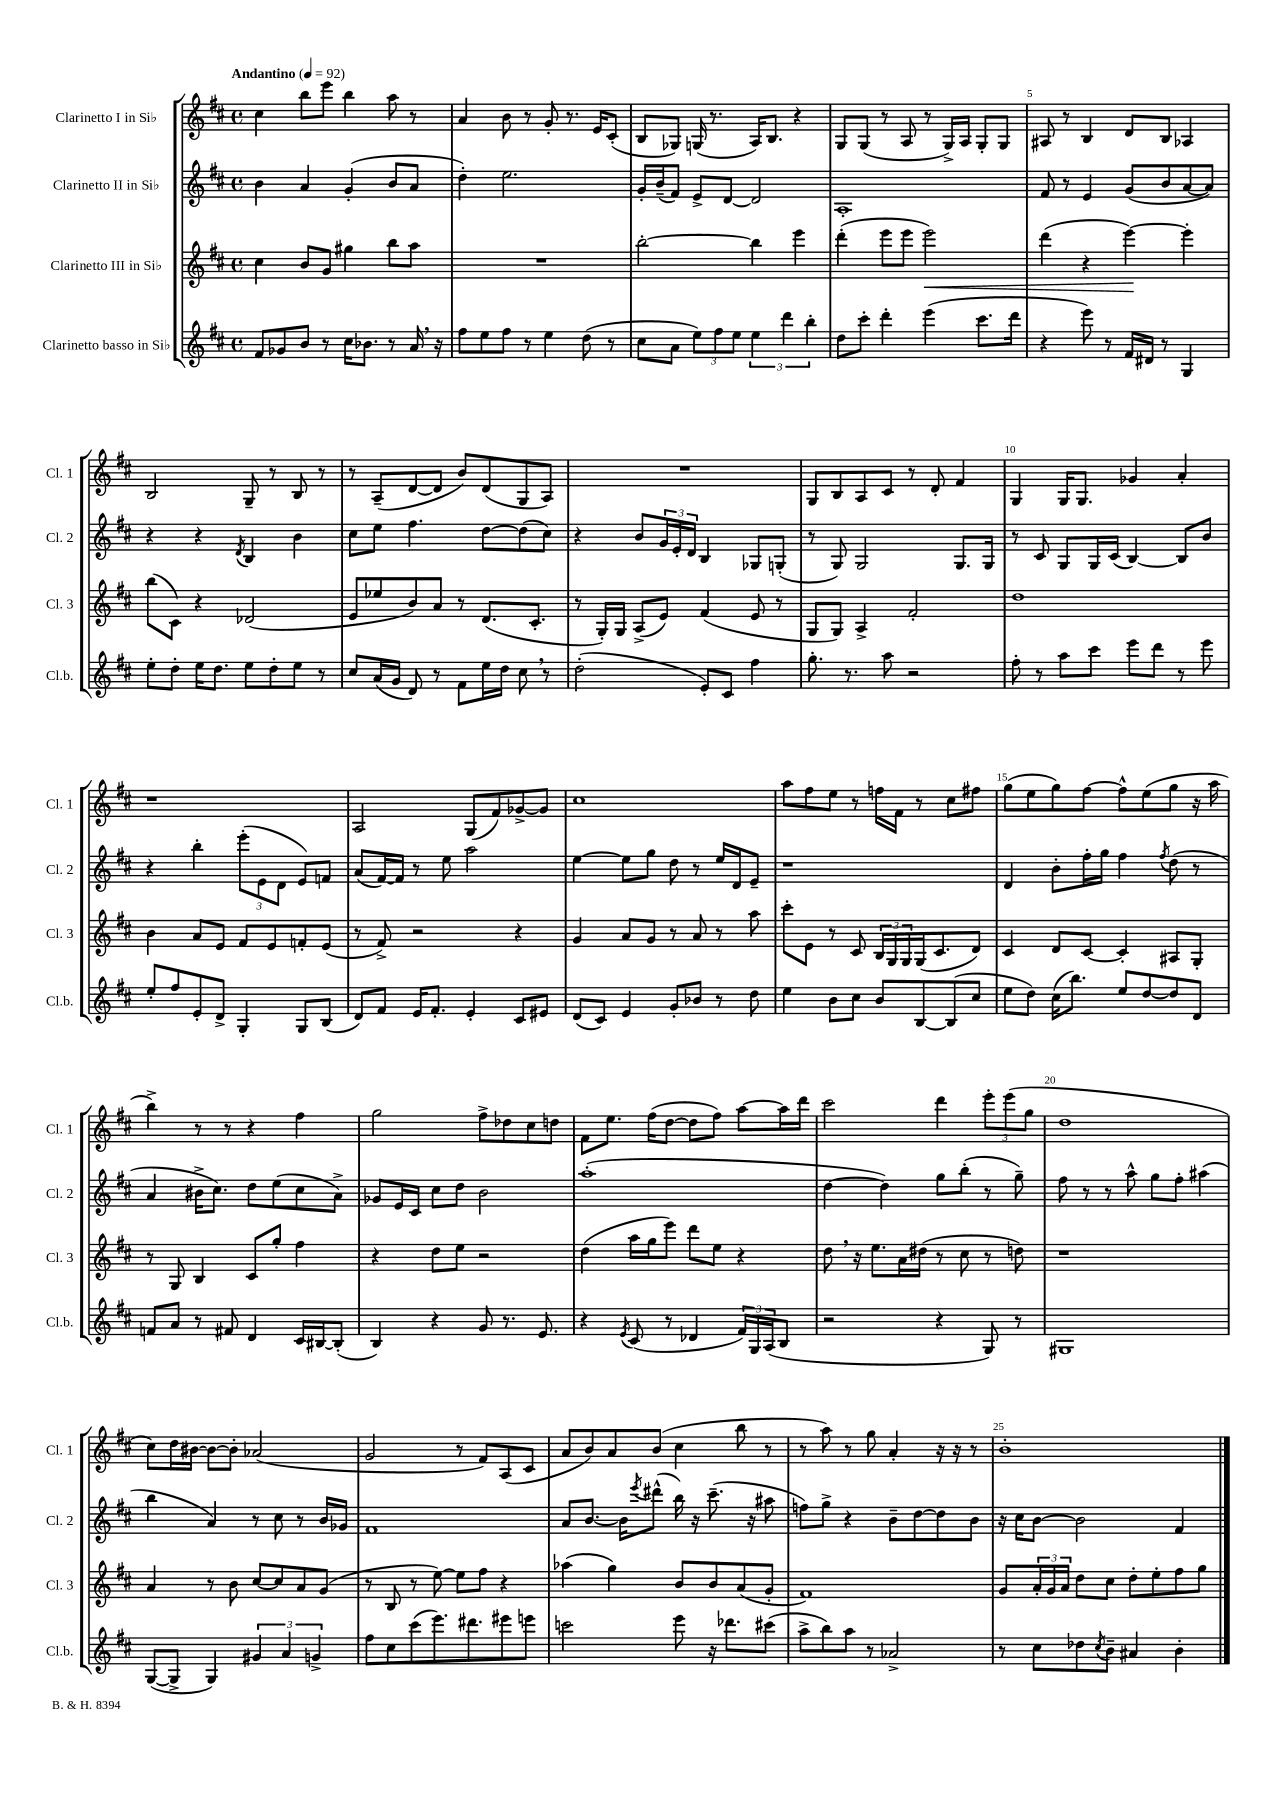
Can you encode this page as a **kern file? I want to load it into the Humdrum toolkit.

**kern	**kern	**kern	**kern
*staff4	*staff3	*staff2	*staff1
*clefG2	*clefG2	*clefG2	*clefG2
*k[f#c#]	*k[f#c#]	*k[f#c#]	*k[f#c#]
*M4/4	*M4/4	*M4/4	*M4/4
*met(c)	*met(c)	*met(c)	*met(c)
*MM92	*MM92	*MM92	*MM92
8f#	4cc#	4b	4cc#
8g-	.	.	.
8b	8b	4a	8bb
8r	8g	.	8eee
16cc#	4gg#	(4g'	4bb
8.b-	.	.	.
8r	8bb	8b	8aa
16a	8aa	8a	8r
16r	.	.	.
=	=	=	=
8ff#	1r	4dd')	4a
8ee	.	.	.
8ff#	.	2.ee	8b
8r	.	.	8r
4ee	.	.	8g'
.	.	.	8.r
(8dd	.	.	.
.	.	.	16e
8r	.	.	(8c#'
=	=	=	=
8cc#	[2bb'	16g'	8B
.	.	(16b~	.
8a	.	8f#)	8G-)
12ee)	.	8e^	(16G
.	.	.	8.r
12ff#	.	.	.
.	.	[8d	.
12ee	.	.	.
6ee	4bb]	2d]	16A)
.	.	.	8.B
6ddd	.	.	.
.	4eee	.	4r
6bb'	.	.	.
=	=	=	=
8dd	(4ddd'	1A'	8G
8ccc#'	.	.	(8G
4ddd'	8eee	.	8r
.	8eee	.	8A
(4eee	2eee)	.	8r
.	.	.	16G^)
.	.	.	16A
8.ccc#	.	.	8G'
.	.	.	8G
16ddd	.	.	.
=	=	=	=
4r	(4ddd	8f#	8A#
.	.	8r	8r
8eee)	4r	4e	4B
8r	.	.	.
16f#	[4eee)	(8g	8d
16d#	.	.	.
8r	.	8b	8B
4G	4eee']	[8a	4A-
.	.	8a])	.
=	=	=	=
8ee'	(8bb	4r	2B
8dd'	8c#)	.	.
16ee	4r	4r	.
8.dd	.	.	.
.	.	8qd	.
8ee	(2d-	4B	8G~
8dd'	.	.	8r
8ee	.	4b	8B
8r	.	.	8r
=	=	=	=
8cc#	8e	8cc#	8r
(16a	8ee-	8ee	(8A~
16g	.	.	.
8d)	8b)	4.ff#	[8d
8r	8a	.	8d]
8f#	8r	.	8b)
16ee	(8.d	[8dd	(8d
16dd	.	.	.
8cc#	.	(8dd]	8G
.	8.c#'	.	.
8r	.	8cc#)	8A)
=	=	=	=
(2dd'	8r	4r	1r
.	16G')	.	.
.	16G	.	.
.	(8A^	8b	.
.	8e)	24g	.
.	.	24e'	.
.	.	24d	.
8e')	(4f#	4B	.
8c#	.	.	.
4ff#	8e	8G-	.
.	8r	(8G'	.
=	=	=	=
8.gg'	8G	8r	8G
.	8G)	8G)	8B
8.r	.	.	.
.	4A^	2G	8A
8aa	.	.	8c#
2r	2f#'	.	8r
.	.	.	8d'
.	.	8.G	4f#
.	.	16G	.
=	=	=	=
8ff#'	1dd	8r	4G
8r	.	8c#	.
8aa	.	8G	16G
.	.	.	8.G
8ccc#	.	16G	.
.	.	(16c#	.
8eee	.	[4B)	4g-
8ddd	.	.	.
8r	.	8B]	4a'
8eee	.	8b	.
=	=	=	=
8ee'	4b	4r	1r
8ff#	.	.	.
8e'	8a	4bb'	.
8d^	8e	.	.
4G'	8f#	(12eee'	.
.	.	12e	.
.	8e	.	.
.	.	12d	.
8G	8f'	8e)	.
(8B	(8e	8f	.
=	=	=	=
8d)	8r	(8a	2A
8f#	8f#^)	[16f#)	.
.	.	16f#]	.
16e	2r	8r	.
8.f#'	.	.	.
.	.	8ee	.
4e'	.	2aa	(8G
.	.	.	8f#)
8c#	4r	.	[8g-^
8e#	.	.	8g-]
=	=	=	=
(8d	4g	[4ee	1cc#
8c#)	.	.	.
4e	8a	8ee]	.
.	8g	8gg	.
8g'	8r	8dd	.
8b-	8a	8r	.
8r	8r	16ee	.
.	.	16d	.
8dd	8aa	8e~	.
=	=	=	=
4ee	8ccc#'	1r	8aa
.	8e	.	8ff#
8b	8r	.	8ee
8cc#	8c#	.	8r
8b	24B	.	16ff
.	24G	.	.
.	.	.	16f#
.	24G	.	.
[8B	(16G	.	8r
.	8.c#	.	.
(8B]	.	.	8cc#
8cc#	8d)	.	8ff#
=	=	=	=
8ee	4c#	4d	(8gg
8dd)	.	.	8ee
(16cc#	8d	8b'	8gg)
8.bb)	.	.	.
.	[8c#	16ff#'	[8ff#
.	.	16gg	.
8ee	4c#']	4ff#	8ff#^^]
[8dd	.	.	(8ee
.	.	8qff#	.
8dd]	8A#	(8dd	8gg
8d	8G'	8r	16r
.	.	.	16aa
=	=	=	=
8f	8r	4a	4bb^)
8a	8G	.	.
8r	4B	16b#^	8r
.	.	8.cc#)	.
8f#	.	.	8r
4d	8c#	8dd	4r
.	8gg'	(8ee	.
16c#	4ff#	8cc#	4ff#
[16B#	.	.	.
(8B#']	.	8a^)	.
=	=	=	=
4B)	4r	8g-	2gg
.	.	16e	.
.	.	16c#	.
4r	8dd	8cc#	.
.	8ee	8dd	.
8g	2r	2b	8ff#^
8.r	.	.	8dd-
.	.	.	8cc#
8.e	.	.	.
.	.	.	8dd
=	=	=	=
4r	(4dd	(1aa'	8f#
.	.	.	8.ee
8qe	.	.	.
(8c#	16aa	.	.
.	16gg	.	(16ff#
8r	8eee)	.	[8dd
4d-	8ddd	.	8dd]
.	8ee	.	8ff#)
24f#)	4r	.	[8aa
24G	.	.	.
(24A	.	.	.
8B	.	.	16aa]
.	.	.	16ddd
=	=	=	=
2r	8dd	[4dd	2ccc#
.	16r	.	.
.	8.ee	.	.
.	.	4dd])	.
.	16a	.	.
.	(16dd#	.	.
4r	8r	8gg	4ddd
.	8cc#	(8bb'	.
8G)	8r	8r	12eee'
.	.	.	(12eee
8r	8dd)	8gg~)	.
.	.	.	12gg
=	=	=	=
1G#	1r	8ff#	1dd
.	.	8r	.
.	.	8r	.
.	.	8aa^^	.
.	.	8gg	.
.	.	8ff#'	.
.	.	(4aa#	.
=	=	=	=
([8G	4a	4bb	8cc#)
8G^]	.	.	16dd
.	.	.	[16b#
4G)	8r	4a)	8b#_
.	8b	.	8b#']
6g#	[8cc#	8r	(2a-
.	8cc#]	8cc#	.
6a	.	.	.
.	8a	8r	.
6g^	.	.	.
.	(8g	16b	.
.	.	16g-	.
=	=	=	=
8ff#	8r	1f#	2g
8cc#	8B	.	.
(8ccc#	8r	.	.
8.eee)	[8ee)	.	.
.	8ee]	.	8r
8.ddd#	.	.	.
.	8ff#	.	8f#)
8eee#	4r	.	(8A
8eee	.	.	8c#
=	=	=	=
2ccc	(4aa-	8a	8a
.	.	[8.b	8b)
.	4gg)	.	8a
.	.	16b]	.
.	.	8qeee	.
.	.	(8ddd#^^	(8b
8eee	8b	16bb)	4cc#
.	.	16r	.
16r	8b	(8.ccc#~	.
8.ddd-	.	.	.
.	(8a	.	8bb
.	.	16r	.
(8ccc#	8g'	8aa#	8r
=	=	=	=
8aa^	1f#)	8ff)	8r
8bb)	.	8gg^	8aa)
8aa	.	4r	8r
8r	.	.	8gg
2a-^	.	8b~	4a'
.	.	[8dd	.
.	.	8dd]	16r
.	.	.	16r
.	.	8b	8r
=	=	=	=
8r	8g	16r	1b'
.	.	16cc#	.
8cc#	24a'	[8b	.
.	24g	.	.
.	24a	.	.
8dd-	8dd	2b]	.
8qcc#	.	.	.
8b~	8cc#	.	.
4a#	8dd'	.	.
.	8ee'	.	.
4b'	8ff#	4f#	.
.	8gg	.	.
==	==	==	==
*-	*-	*-	*-
